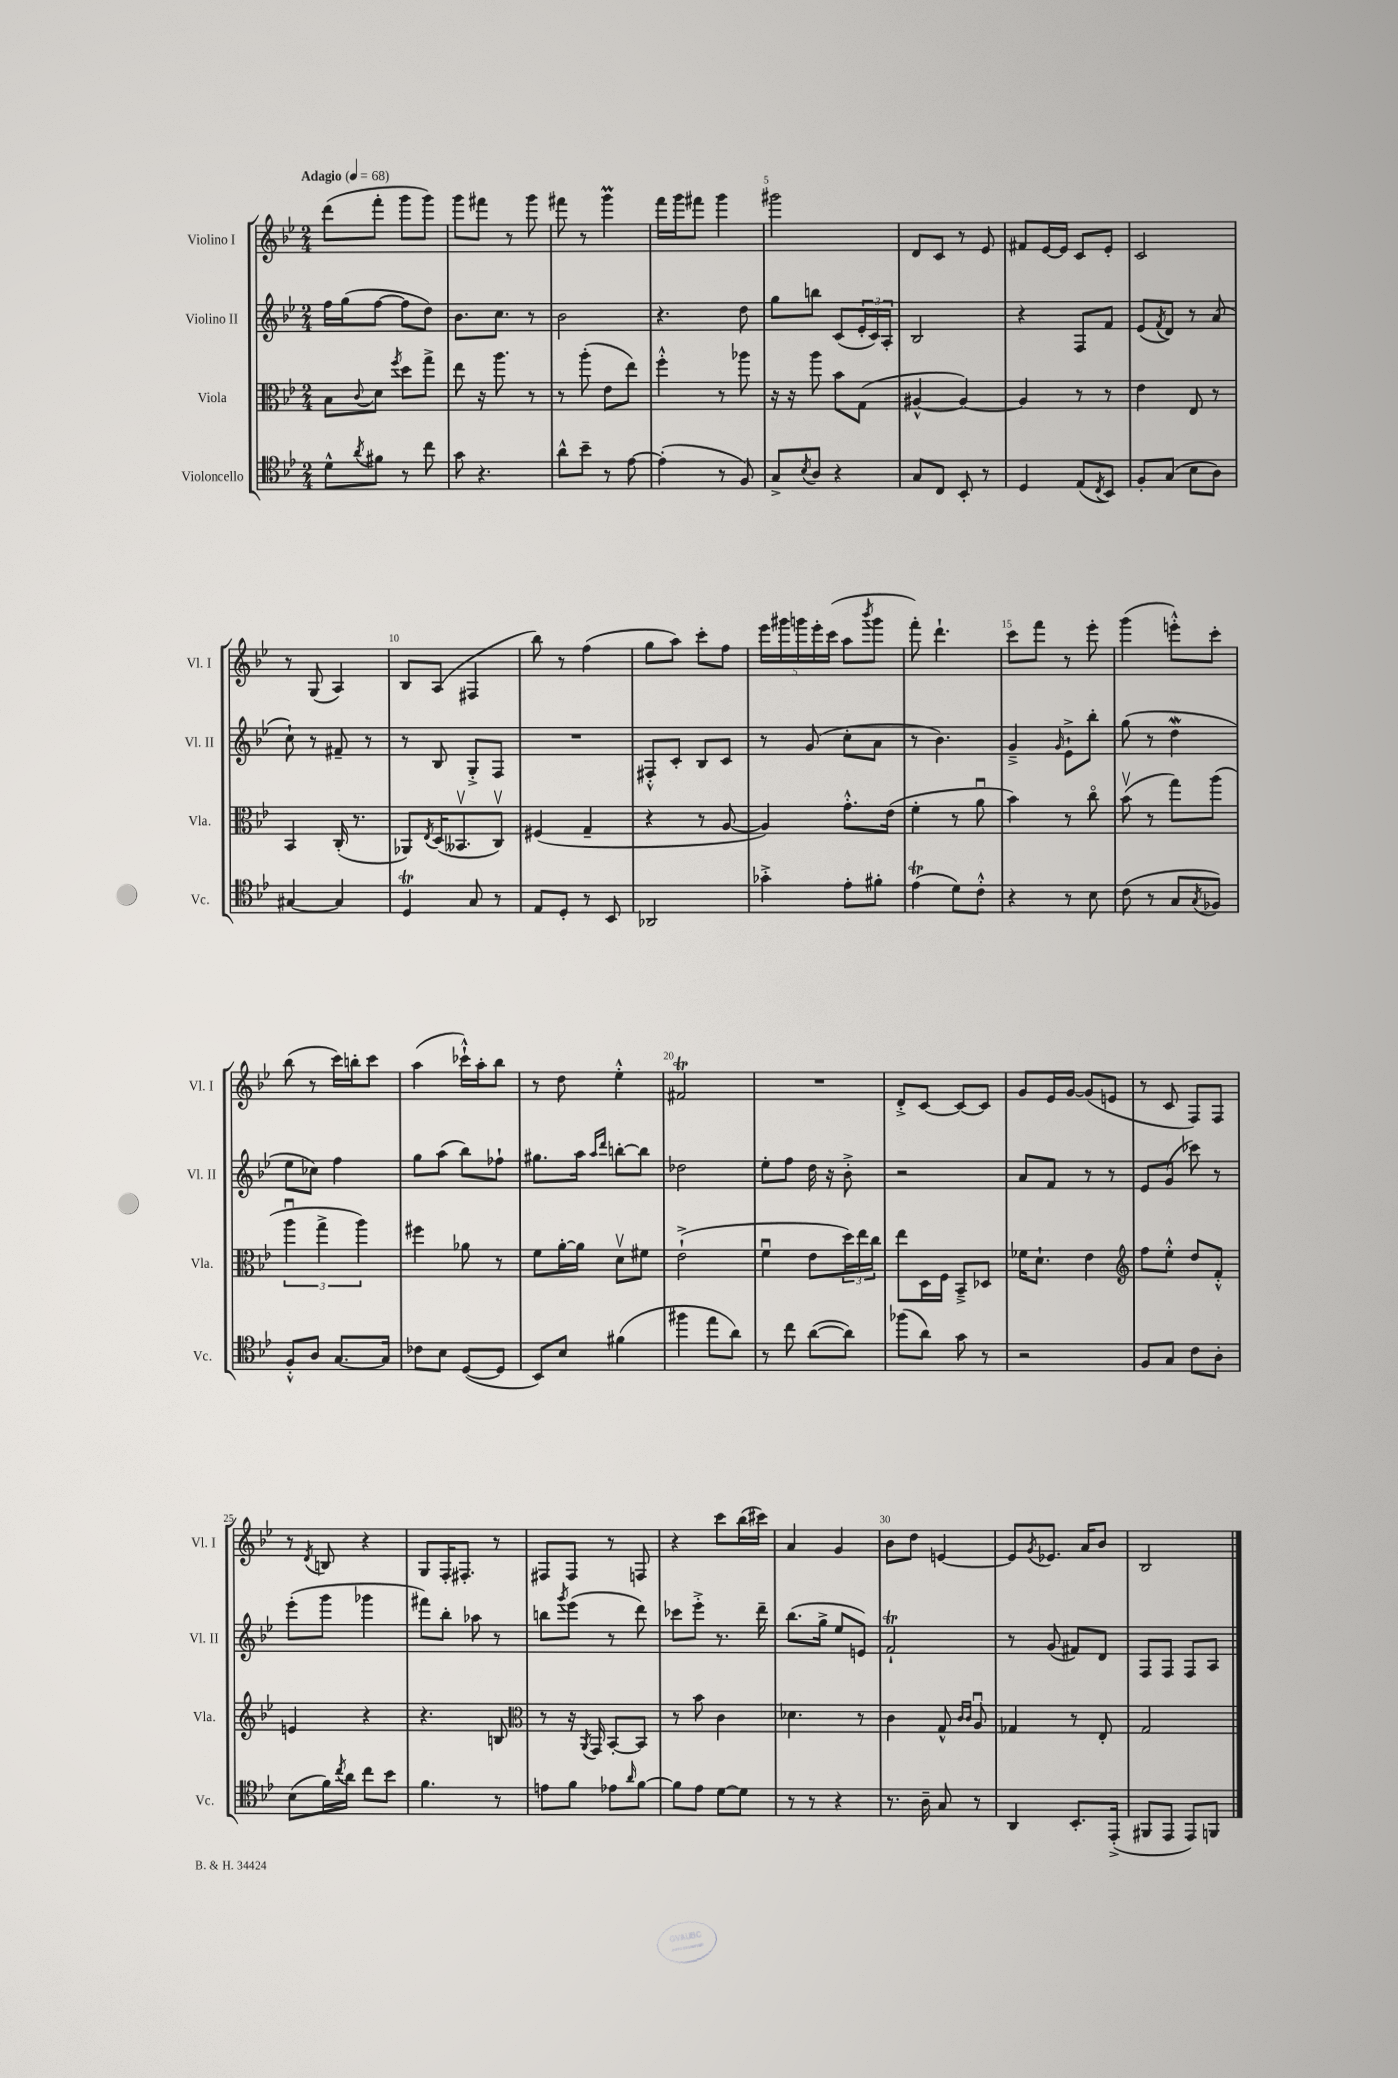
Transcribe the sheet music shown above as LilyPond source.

<<
\new StaffGroup <<
\new Staff = "s0" \with { instrumentName = "Violino I" shortInstrumentName = "Vl. I" } {
    \clef treble \key bes \major \numericTimeSignature \time 2/4 \tempo "Adagio" 4 = 68
    d'''8( f'''8-. g'''8 g'''8) |
    g'''8 fis'''8 r8 g'''8 |
    fis'''8 r8 g'''4\prall |
    f'''16 g'''16 fis'''8 g'''4 |
    gis'''2 |
    d'8 c'8 r8 ees'8 |
    fis'8 ees'16~ ees'16 c'8 ees'8-. |
    c'2 |
    r8 g8( a4) |
    bes8 a8( fis4 |
    bes''8) r8 f''4( |
    g''8 a''8) c'''8-. f''8 |
    \tuplet 5/4 { ees'''16 gis'''16 g'''16 ees'''16-. c'''16( } a''8 \acciaccatura { bes'''8 } g'''8 |
    f'''8-.) d'''4.-! |
    c'''8 f'''8 r8 ees'''8-. |
    g'''4( e'''8-.-^) c'''8-. |
    bes''8( r8 c'''16) b''16-. c'''8 |
    a''4( ces'''16-!-^) a''16-. bes''8 |
    r8 d''8 ees''4-.-^ |
    fis'2\trill |
    R2 |
    d'8-.-> c'8~ c'8~ c'8 |
    g'8 ees'16 g'16~ g'8( e'8 |
    r8 c'8 f8) f8 |
    r8 \acciaccatura { d'8 } b8 r4 |
    g8 f16-. fis8.-. r8 |
    fis8 fis8 r8 f8 |
    r4 c'''8 bes''16( cis'''16) |
    a'4 g'4 |
    bes'8 d''8 e'4~ |
    e'8 \acciaccatura { g'8 } ees'8. a'16 bes'8 |
    bes2 \bar "|." |
}
\new Staff = "s1" \with { instrumentName = "Violino II" shortInstrumentName = "Vl. II" } {
    \clef treble \key bes \major \numericTimeSignature \time 2/4
    f''16 g''16( f''8~ f''8 d''8) |
    bes'8. c''8. r8 |
    bes'2 |
    r4. d''8 |
    g''8 b''8 c'8( \tuplet 3/2 { ees'16-. c'16) a16-. } |
    bes2 |
    r4 f8 f'8 |
    ees'8( \acciaccatura { f'8 } d'8) r8 a'8( |
    c''8-!) r8 fis'8-- r8 |
    r8 bes8 g8-.-> f8 |
    R2 |
    fis8-.-^ c'8-. bes8 c'8 |
    r8 g'8( c''8-. a'8 |
    r8 bes'4.) |
    g'4---> \grace { g'16 } ees'8-!-> bes''8-. |
    g''8( r8 d''4\mordent |
    ees''8 ces''8) f''4 |
    g''8 a''8( bes''8) fes''8-! |
    gis''8. a''16 \grace { a''16 d'''16 } b''8~-. b''8 |
    des''2 |
    ees''8-. f''8 d''16 r16 bes'8-.-> |
    r2 |
    a'8 f'8 r8 r8 |
    ees'8 g'8( ces'''8) r8 |
    ees'''8-.( g'''8 ges'''4 |
    fis'''8) bes''8-. aes''8 r8 |
    b''8 \acciaccatura { g'''8 } ees'''8( r8 d'''8) |
    ces'''8 ees'''8-.-> r8. d'''16-- |
    bes''8.( g''16-> ees''8 e'8) |
    f'2-!\trill |
    r8 g'8( fis'8) d'8 |
    f8 f8 f8 a8 \bar "|." |
}
\new Staff = "s2" \with { instrumentName = "Viola" shortInstrumentName = "Vla." } {
    \clef alto \key bes \major \numericTimeSignature \time 2/4
    bes8 \appoggiatura { c'8 } d'8 \acciaccatura { f''8 } d''8 g''8-> |
    ees''8 r16 a''8. r8 |
    r8 a''8-.( ees'8 ees''8) |
    f''4-.-^ r8 aes''8 |
    r16 r16 a''8 bes'8 g8( |
    ais4~-^ ais4~) |
    ais4 r8 r8 |
    ees'4 ees8 r8 |
    bes,4 c16-.( r8. |
    aes,8) \acciaccatura { ees8 } d16( beses,8.\upbow c8\upbow) |
    fis4( g4-- |
    r4 r8 a8~ |
    a4) g'8.-.-^ ees'16( |
    f'4-. r8 a'8\downbow |
    bes'4) r8 c''8\flageolet |
    bes'8\upbow( r8 g''8) a''8( |
    \tuplet 3/2 { a''4\downbow g''4-> a''4) } |
    fis''4 aes'8 r8 |
    f'8 a'16~-. a'16 d'8\upbow fis'8 |
    ees'2-!->( |
    f'4\downbow ees'8 \tuplet 3/2 { d''16) ees''16 c''16 } |
    ees''8 d16 f16 bes,8---> des8 |
    fes'16 d'8.-! ees'4 |
    \clef treble f''8 ees''8-.-^ d''8 f'8-.-^ |
    e'4 r4 |
    r4. b8 |
    \clef alto r8 r16 \acciaccatura { a,8 } g,16 bes,8~-. bes,8 |
    r8 bes'8 c'4 |
    des'4. r8 |
    c'4 g8-^ \grace { c'16 c'16 } a8\downbow |
    ges4 r8 ees8-. |
    g2 \bar "|." |
}
\new Staff = "s3" \with { instrumentName = "Violoncello" shortInstrumentName = "Vc." } {
    \clef tenor \key bes \major \numericTimeSignature \time 2/4
    d'8-^ \acciaccatura { a'8 } fis'8 r8 c''8 |
    g'8 r4. |
    a'8-^ bes'8-- r8 ees'8~ |
    ees'4-.( r8 f8) |
    g8-> \acciaccatura { bes8 } a8 r4 |
    g8 c8 bes,8-. r8 |
    d4 ees8( \acciaccatura { c8 } bes,8) |
    f8-. g8( bes8 a8) |
    gis4~ gis4 |
    d4\trill g8 r8 |
    ees8 d8-. r8 bes,8 |
    aes,2 |
    ges'4-.-> ees'8-. fis'8-. |
    ees'4\trill( d'8) c'8-.-^ |
    r4 r8 bes8 |
    c'8( r8 g8 \acciaccatura { g8 } fes8) |
    f8-.-^ a8 g8.~ g16 |
    ces'8 bes8 d8~( d8 |
    bes,8) bes8 fis'4( |
    fis''4 ees''8 a'8) |
    r8 c''8 a'8~( a'8) |
    fes''8( a'8) g'8 r8 |
    r2 |
    f8 g8 c'8 a8-. |
    bes8( f'16) \acciaccatura { c''8 } a'16 c''8 bes'8 |
    f'4. r8 |
    e'8 f'8 ees'8 \grace { a'16 } f'8~ |
    f'8 ees'8 d'8~ d'8 |
    r8 r8 r4 |
    r8. a16-- g8 r8 |
    a,4 bes,8.-. ees,16-.->( |
    fis,8 ees,8 ees,8) f,8 \bar "|." |
}
>>
>>
\layout { \context { \Score \override BarNumber.break-visibility = ##(#f #t #t) barNumberVisibility = #(every-nth-bar-number-visible 5) } }
